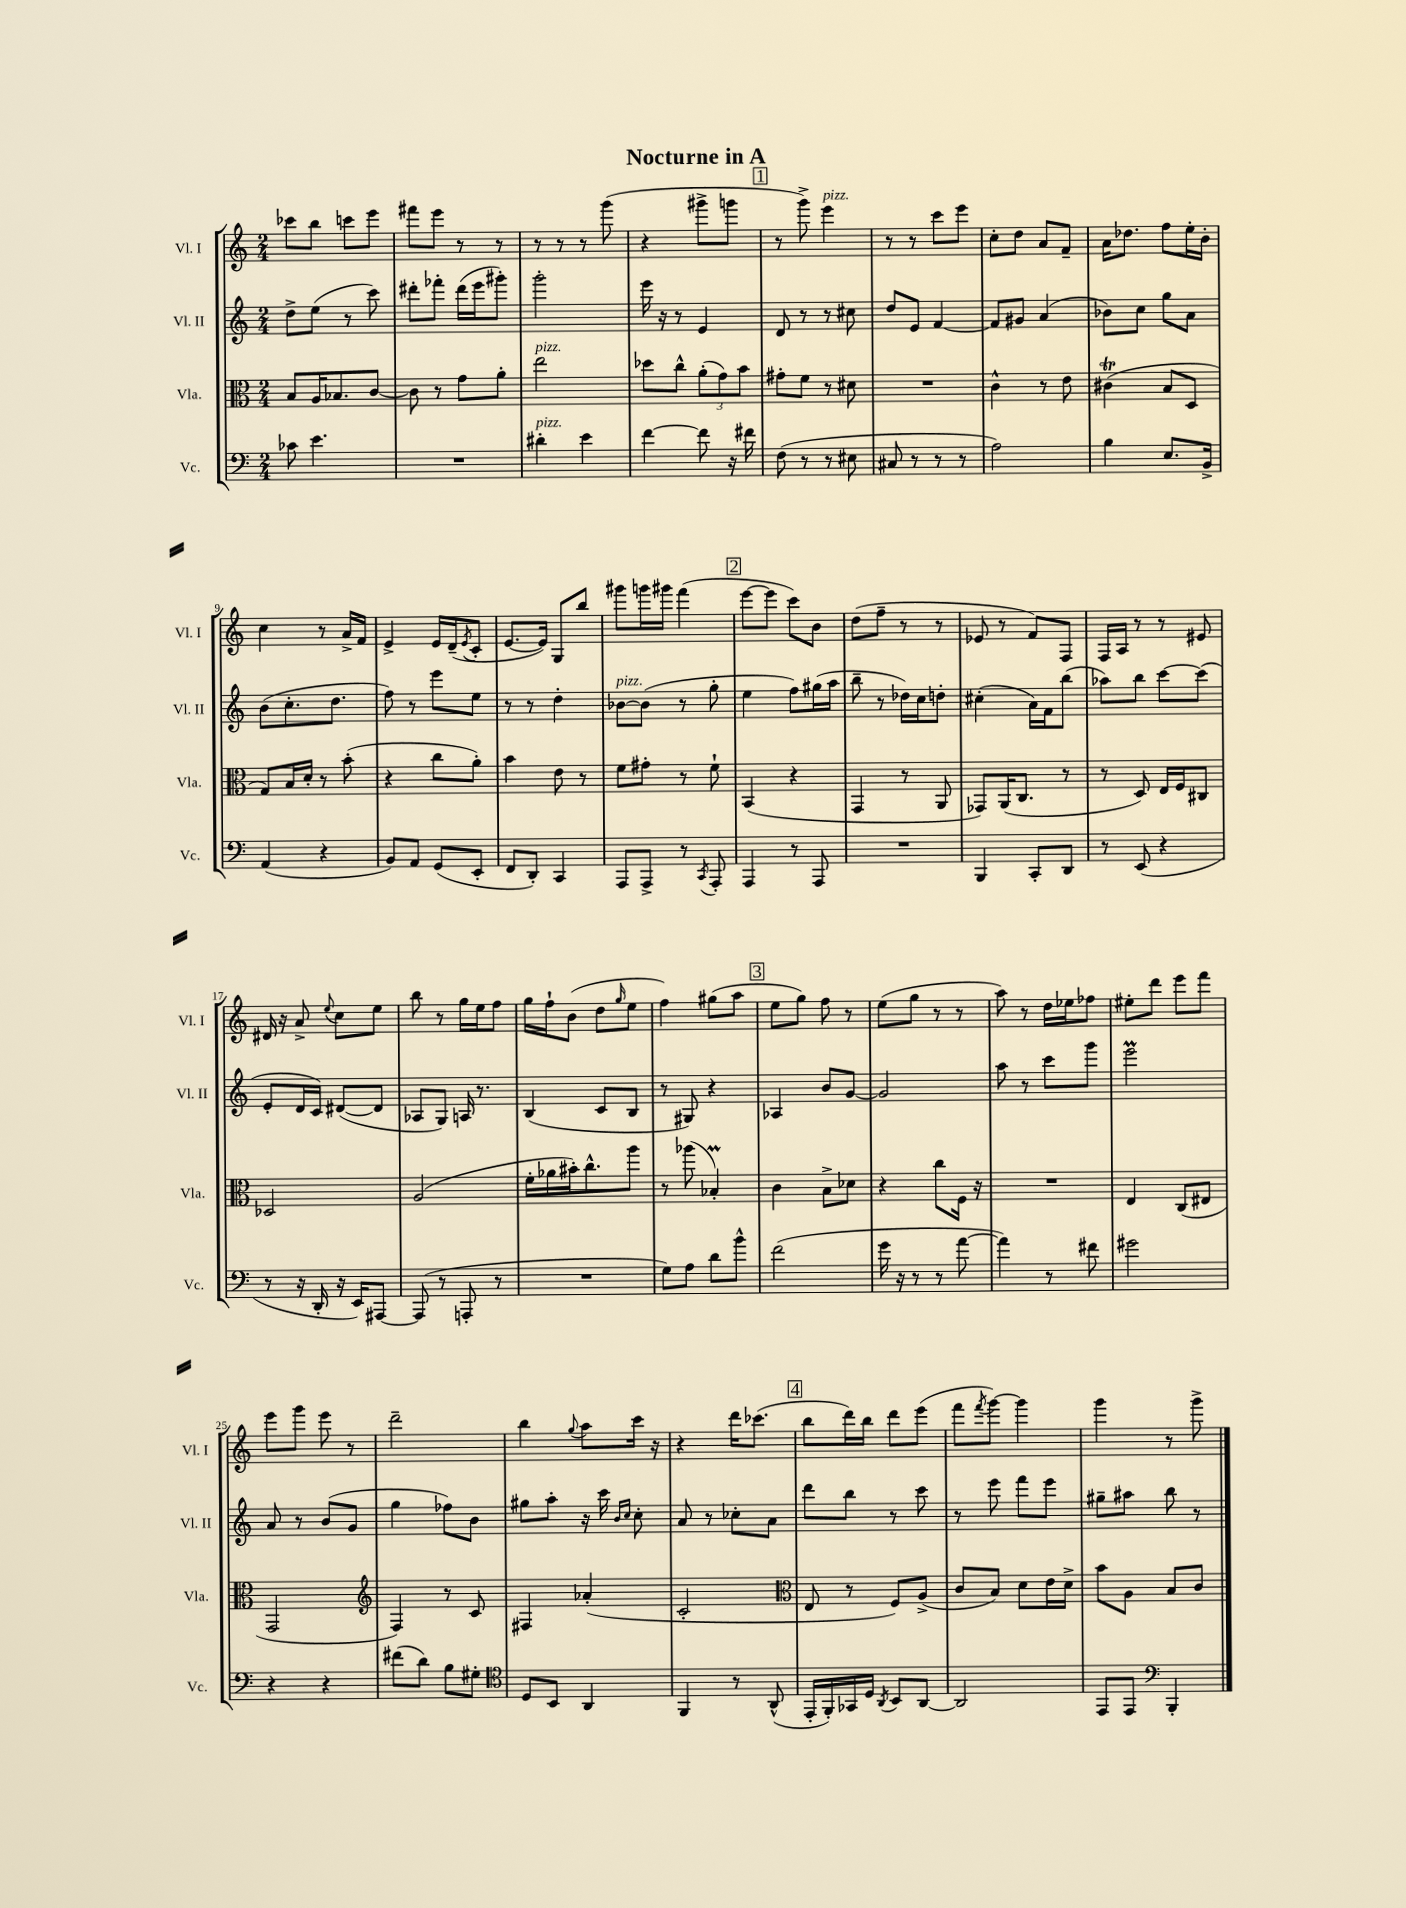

**kern	**kern	**kern	**kern
*part4	*part3	*part2	*part1
*staff4	*staff3	*staff2	*staff1
*I"Vc.	*I"Vla.	*I"Vl. II	*I"Vl. I
*I'Vc.	*I'Vla.	*I'Vl. II	*I'Vl. I
*clefF4	*clefC3	*clefG2	*clefG2
*k[]	*k[]	*k[]	*k[]
*M2/4	*M2/4	*M2/4	*M2/4
=1	=1	=1	=1
8c-X\	8B/L	8dd^\L	8ccc-X\L
4.e\	16A/K	(8ee\J	8bb\J
.	8.B-X/	.	.
.	.	8r	8cccn\L
.	[8c/J	8ccc\)	8eee\J
=2	=2	=2	=2
2r	8c\]	8ddd#X'\L	8fff#X\L
.	8r	8fff-X'\J	8eee\J
.	8g\L	(16ddd#\LL	8r
.	.	16eee\J	.
.	8a'\J	8ggg#X'\J)	8r
=3	=3	=3	=3
!	!LO:TX:a:i:t=pizz.	!	!
!LO:TX:a:i:t=pizz.	!	!	!
4d#X'\	2ee\	2ggg'\	8r
.	.	.	8r
4e\	.	.	8r
.	.	.	(8ggg\
=4	=4	=4	=4
[4f\	8dd-X\L	16eee\	4r
.	.	16r	.
.	8cc^^\J	8r	.
8f\]	(12a'\L	4e/	8ggg#X^\L
.	12g\)	.	.
16r	.	.	8gggn\J
.	12b\J	.	.
16f#X\	.	.	.
!!LO:REH:place=s1:t=1
=5	=5	=5	=5
(8F\	8g#X'\L	8d/	8r
8r	8f\J	8r	8ggg^\)
!	!	!	!LO:TX:a:i:t=pizz.
8r	8r	8r	4eee\
8E#X\	8d#X\	8cc#X\	.
=6	=6	=6	=6
8C#X/	2r	8dd/L	8r
8r	.	8e/J	8r
8r	.	[4f/	8ccc\L
8r	.	.	8eee\J
=7	=7	=7	=7
2A\)	4c^^\	8f/L]	8cc'\L
.	.	8g#X/J	8dd\J
.	8r	(4a/	8a/L
.	8e\	.	8f~/J
=8	=8	=8	=8
4B\	(4c#Xt\	8b-X\L)	16a\KL
.	.	.	8.dd-X\J
.	.	8cc\J	.
8.E/L	8B/L	8gg\L	8ff\L
.	8D/J	8a\J	16ee'\L
16BB^/Jk	.	.	16b'\JJ
!!LO:LB:g=z
=9	=9	=9	=9
(4AA/	8G/L)	(8b\L	4cc\
.	16B/L	8.cc'\	.
.	16d'/JJ	.	.
4r	8r	.	8r
.	.	8.dd\J	.
.	(8b'\	.	16a^/LL
.	.	.	16f/JJ
=10	=10	=10	=10
8BB/L)	4r	8ff\)	4e^/
8AA/J	.	8r	.
(8GG/L	8cc\L	8eee\L	16e/LL
.	.	.	(16d~/J
.	.	.	8qe/
8EE'/J	8a'\J)	8ee\J	8c'/J
=11	=11	=11	=11
8FF/L	4b\	8r	[8.e/L
8DD'/J)	.	8r	.
.	.	.	16e/Jk])
4CC/	8e\	4dd'\	8G/L
.	8r	.	8bb/J
=12	=12	=12	=12
!	!	!LO:TX:a:i:t=pizz.	!
8AAA/L	8f\L	[8b-X\L	8ggg#X\L
8AAA^/J	8g#X'\J	(8b-\J]	16gggn\L
.	.	.	16ggg#X\JJ
8r	8r	8r	(4fff\
8qCC/	.	.	.
8AAA'/	8f`\	8gg'\	.
!!LO:REH:place=s1:t=2
=13	=13	=13	=13
4AAA/	(4BB/	4ee\	[8eee\L
.	.	.	8eee\J]
8r	4r	8ff\L)	8ccc\L)
8AAA/	.	(16gg#X\L	8b\J
.	.	16aa\JJ	.
=14	=14	=14	=14
2r	4GG/	8bb~\	(8dd\L
.	.	8r	8ff~\J
.	8r	16dd-X\LL)	8r
.	.	16cc\J	.
.	8AA/	8ddn'\J	8r
=15	=15	=15	=15
4BBB/	8GG-X/L)	(4cc#X'\	8e-X/
.	(16AA/K	.	8r
.	8.C/J	.	.
8CC'/L	.	16a\LL)	8f/L)
.	.	16f\J	.
8DD/J	8r	(8bb\J	8F/J
=16	=16	=16	=16
8r	8r	8aa-X\L)	16F/LL
.	.	.	16A/JJ
(8EE/	8D/)	8bb\J	8r
4r	16E/LL	[8ccc\L	8r
.	16F/J	.	.
.	8C#X/J	(8ccc\J]	8e#X/
!!LO:LB:g=z
=17	=17	=17	=17
8r	2D-X/	8e'/L	16d#X/
.	.	.	16r
16r	.	16d/L	8a^/
16DD'/	.	16c/JJ)	.
.	.	.	8qqee/
16r	.	([8d#X/L	8cc\L
16EE/KL)	.	.	.
[8AAA#X/J	.	8d#/J]	8ee\J
=18	=18	=18	=18
(8AAA#/]	(2A/	8A-X/L	8bb\
8r	.	8G/J)	8r
8AAAn'/	.	16An/	16gg\LL
.	.	8.r	16ee\J
8r	.	.	8ff\J
=19	=19	=19	=19
2r	16f'\LL	(4B/	16gg\LL
.	16a-X\	.	16ff`\J
.	16b#X'\J)	.	(8b\J
.	8.cc^^\	.	.
.	.	8c/L	8dd\L
.	.	.	16qqgg/
.	8aa\J	8B/J	8ee\J
=20	=20	=20	=20
8G\L)	8r	8r	4ff\)
8A\J	(8aa-X\	8G#X/)	.
8d\L	4B-XM'/)	4r	(8gg#X\L
8b^^\J	.	.	8aa\J
!!LO:REH:place=s1:t=3
=21	=21	=21	=21
(2f\	4c\	4A-X/	8ee\L
.	.	.	8gg\J)
.	8B^\L	8b/L	8ff\
.	8d-X\J	[8g/J	8r
=22	=22	=22	=22
16g\	4r	2g/]	(8ee\L
16r	.	.	.
8r	.	.	8gg\J
8r	8cc\L	.	8r
[8a\	16F\Jk	.	8r
.	16r	.	.
=23	=23	=23	=23
4a\])	2r	8aa\	8aa\)
.	.	8r	8r
8r	.	8ccc\L	16dd\LL
.	.	.	16ee-X\J
8f#X\	.	8ggg\J	8ff-X\J
=24	=24	=24	=24
2g#X\	4E/	2eeem\	8ee#X'\L
.	.	.	8ddd\J
.	(8C/L	.	8eee\L
.	8E#X/J	.	8fff\J
!!LO:LB:g=z
=25	=25	=25	=25
4r	2GG/	8a/	8eee\L
.	.	8r	8ggg\J
4r	.	(8b/L	8eee\
.	.	8g/J	8r
=26	=26	=26	=26
*	*clefG2	*	*
(8f#X\L	4F/)	4gg\	2ddd~\
8d\J)	.	.	.
8B\L	8r	8ff-X\L)	.
8G#X'\J	8c/	8b\J	.
=27	=27	=27	=27
*clefC4	*	*	*
8D/L	4F#X/	8gg#X\L	4bb\
8BB/J	.	8aa'\J	.
.	.	.	8qqgg/
4AA/	(4a-X'/	16r	8aa\L
.	.	16ccc\	.
.	.	16qqb/LL	.
.	.	16qqcc/JJ	.
.	.	8cc'\	16ccc\Jk
.	.	.	16r
=28	=28	=28	=28
4FF/	2c'/	8a/	4r
.	.	8r	.
8r	.	8cc-X'\L	16ddd\KL
.	.	.	(8.ccc-X\J
(8AA^^/	.	8a\J	.
!!LO:REH:place=s1:t=4
=29	=29	=29	=29
*	*clefC3	*	*
16EE'/LL	8E/	8ddd\L	8bb\L
16FF'/)	.	.	.
16GG-X/	8r	8bb\J	16ddd\L)
16D/JJ	.	.	16bb\JJ
8qAA/	.	.	.
8BB/L	8F/L)	8r	8ddd\L
[8AA/J	(8A^/J	8ccc\	(8eee\J
=30	=30	=30	=30
2AA/]	8c/L	8r	8fff\L
.	.	.	8qfff/
.	8B/J)	8eee\	[8ggg\J)
.	8d\L	8fff\L	4ggg\]
.	16e\L	8eee\J	.
.	16d^\JJ	.	.
=31	=31	=31	=31
8EE/L	8b\L	8gg#X~\L	4ggg\
8EE/J	8A\J	8aa#X\J	.
*clefF4	*	*	*
4BBB'/	8B/L	8bb\	8r
.	8c/J	8r	8ggg^\
==	==	==	==
*-	*-	*-	*-
